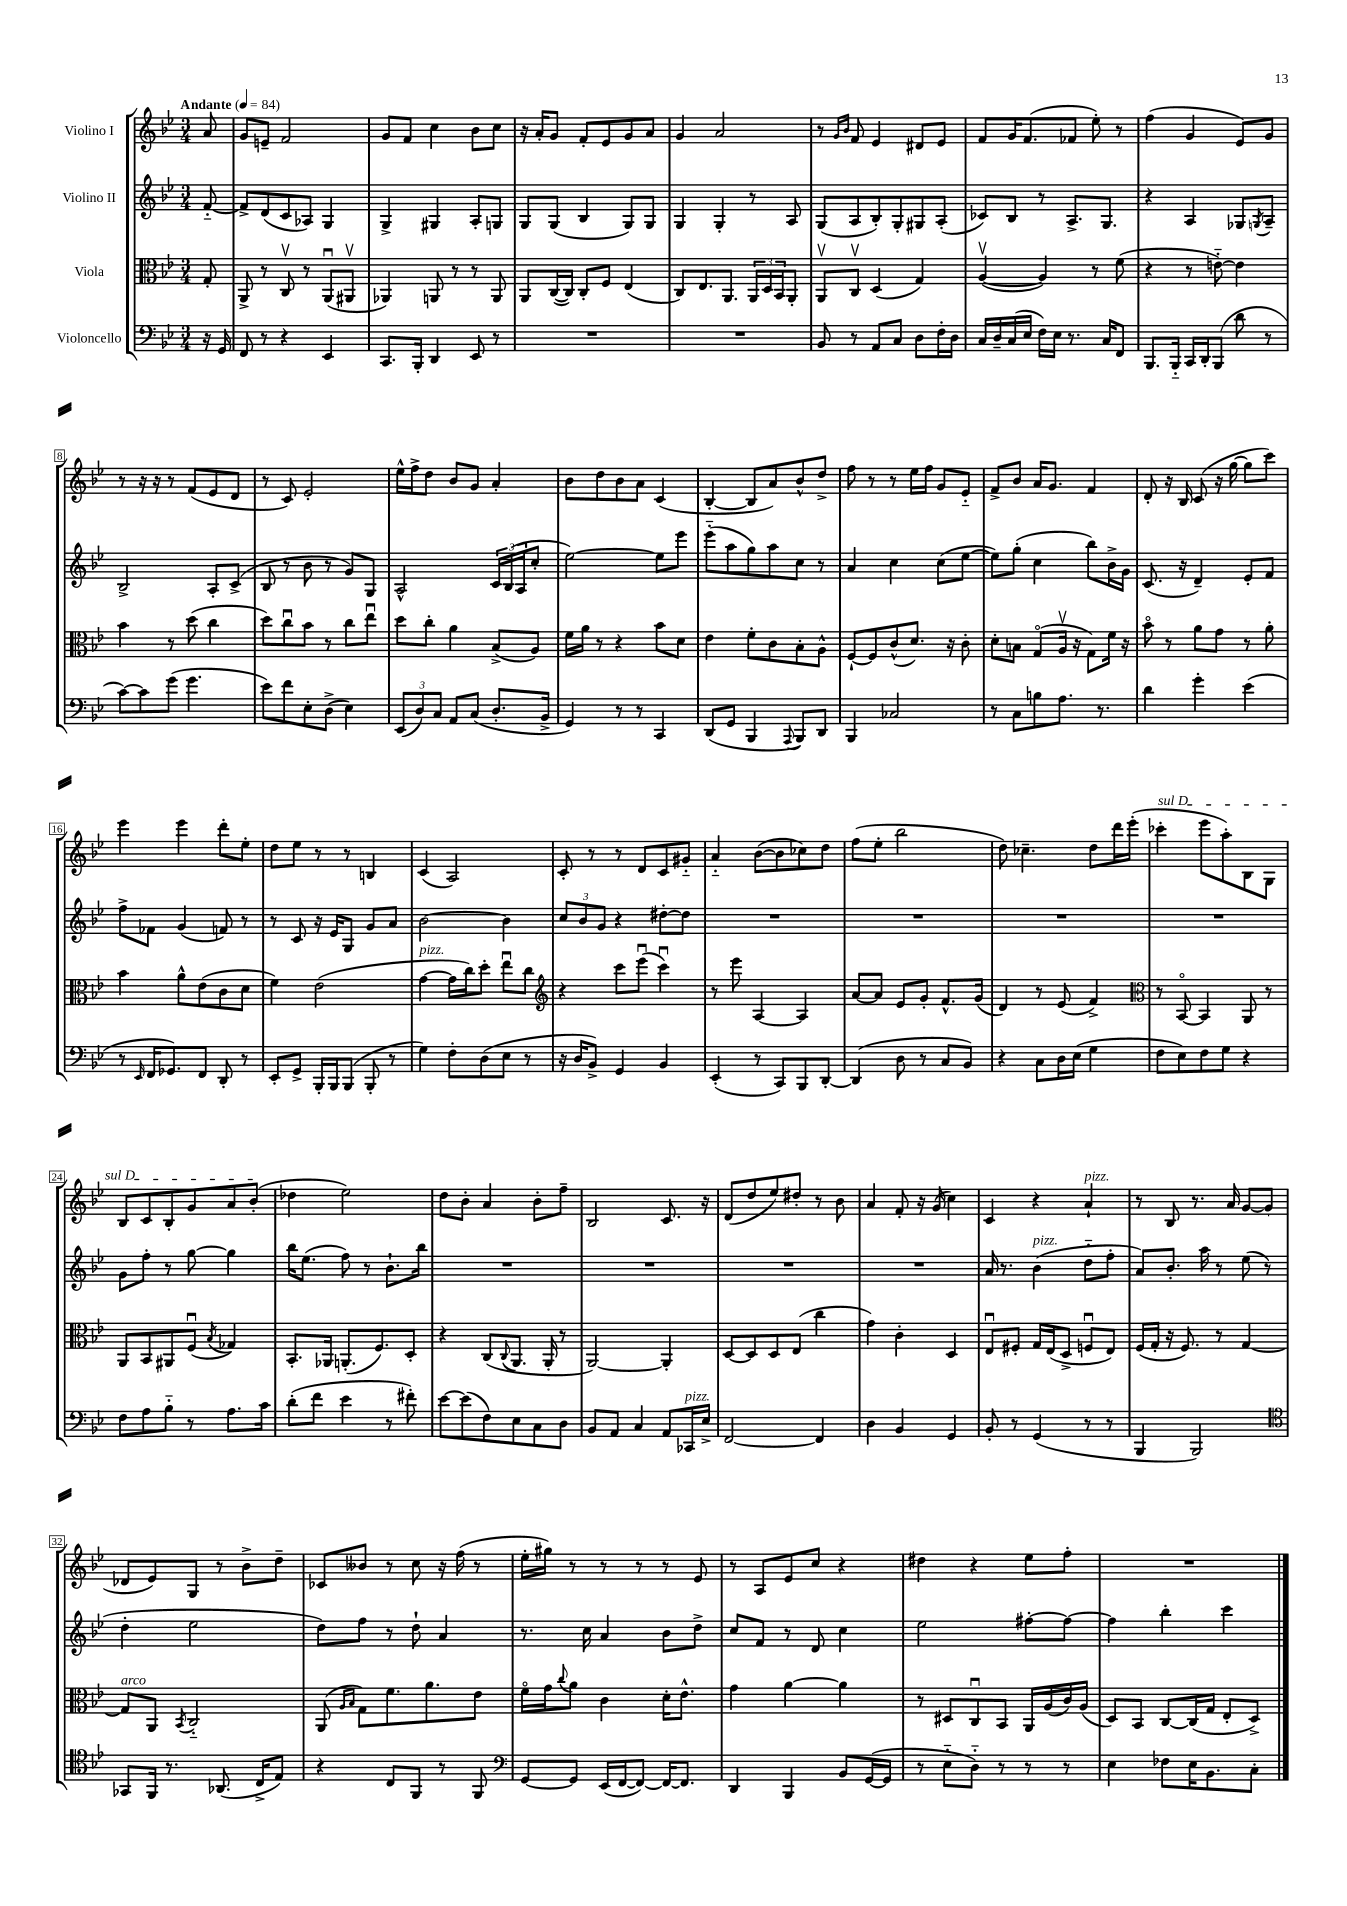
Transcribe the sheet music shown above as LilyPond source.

<<
\new StaffGroup <<
\new Staff = "s0" \with { instrumentName = "Violino I" } {
    \clef treble \key bes \major \numericTimeSignature \time 3/4 \partial 8 \tempo "Andante" 4 = 84
    a'8 |
    g'8 e'8-- f'2 |
    g'8 f'8 c''4 bes'8 c''8 |
    r16 a'16-. g'8 f'8-. ees'8 g'8 a'8 |
    g'4 a'2 |
    r8 \grace { g'16 bes'16 } f'8 ees'4 dis'8 ees'8 |
    f'8 g'16 f'8.( fes'8 ees''8-.) r8 |
    f''4( g'4 ees'8) g'8 |
    r8 r16 r16 r8 f'8( ees'8 d'8 |
    r8 c'8) ees'2-. |
    ees''16-^ f''16-> d''8 bes'8 g'8 a'4-. |
    bes'8 d''8 bes'8 a'8 c'4( |
    bes4~-. bes8 a'8) bes'8-^ d''8-> |
    f''8 r8 r8 ees''16 f''16 g'8 ees'8-_ |
    f'8-> bes'8 a'16 g'8. f'4 |
    d'8-. r16 bes16 c'8( r16 g''16~ g''8 c'''8) |
    ees'''4 ees'''4 d'''8-. ees''8-. |
    d''8 ees''8 r8 r8 b4 |
    c'4( a2) |
    c'8-. r8 r8 d'8 c'8 gis'8-_ |
    a'4-_ bes'8~( bes'8 ces''8) d''8 |
    f''8( ees''8-. bes''2 |
    d''8) ces''4.-- d''8 d'''16 ees'''16-.( |
    \once \override TextSpanner.bound-details.left.text = \markup { \italic "sul D" } ces'''4-.\startTextSpan ees'''8 a''8-.) bes8 g8 |
    bes8 c'8 bes8-. g'8 a'8 bes'8-.\stopTextSpan( |
    des''4 ees''2) |
    d''8 bes'8-. a'4 bes'8-. f''8-- |
    bes2 c'8. r16 |
    d'8( d''8 ees''8) dis''8-. r8 bes'8 |
    a'4 f'8-. r16 g'16( c''4) |
    c'4 r4 a'4-!^\markup { \italic "pizz." } |
    r8 bes8 r8. a'16 g'8~ g'8( |
    des'8 ees'8) g8 r8 bes'8-> d''8-- |
    ces'8 beses'8 r8 c''8 r16 f''16( r8 |
    ees''16-. gis''16) r8 r8 r8 r8 ees'8 |
    r8 a8 ees'8 c''8 r4 |
    dis''4 r4 ees''8 f''8-. |
    R2. \bar "|." |
}
\new Staff = "s1" \with { instrumentName = "Violino II" } {
    \clef treble \key bes \major \numericTimeSignature \time 3/4 \partial 8
    f'8~-_ |
    f'8-> d'8( c'8 aes8) g4 |
    g4-> gis4 a8-. g8 |
    g8 g8( bes4 g8) g8 |
    g4 g4-. r8 a8 |
    g8( a8 bes8-.) g8-. gis8 a8-.( |
    ces'8) bes8 r8 a8.-> g8. |
    r4 a4 ges8 \acciaccatura { g8 } a8-- |
    bes2-> a8-. c'8->( |
    bes8 r8 bes'8 r8 g'8) g8 |
    a2-^ \tuplet 3/2 { c'16 bes16( a16 } c''8-. |
    ees''2~) ees''8 ees'''8 |
    ees'''8-_( a''8 g''8) a''8 c''8 r8 |
    a'4 c''4 c''8( ees''8~ |
    ees''8) g''8-.( c''4 bes''8) bes'16-> g'16 |
    c'8.( r16 d'4--) ees'8-. f'8 |
    f''8-> fes'8 g'4( f'8) r8 |
    r8 c'8 r16 ees'16 g8 g'8 a'8 |
    bes'2~ bes'4 |
    \tuplet 3/2 { c''8 bes'8 g'8 } r4 dis''8~-. dis''8 |
    R2. |
    R2. |
    R2. |
    R2. |
    g'8 f''8-. r8 g''8~ g''4 |
    bes''16 ees''8.( f''8) r8 bes'8.-! bes''16 |
    R2. |
    R2. |
    R2. |
    R2. |
    a'16 r8. bes'4^\markup { \italic "pizz." }( d''8-_ f''8-. |
    a'8) bes'8.-. a''16 r8 ees''8( r8 |
    d''4-. ees''2 |
    d''8) f''8 r8 d''8-! a'4 |
    r8. c''16 a'4 bes'8 d''8-> |
    c''8 f'8 r8 d'8 c''4 |
    ees''2 fis''8~-. fis''8~ |
    fis''4 bes''4-. c'''4 \bar "|." |
}
\new Staff = "s2" \with { instrumentName = "Viola" } {
    \clef alto \key bes \major \numericTimeSignature \time 3/4 \partial 8
    g8-. |
    a,8-> r8 c8\upbow r8 a,8\downbow( ais,8\upbow |
    aes,4) a,8 r8 r8 a,8 |
    a,8 c16~( c16) c8-. f8 ees4( |
    c8) ees8. a,8. \tuplet 3/2 { a,16 d16 bes,16 } a,8-. |
    a,8\upbow c8\upbow d4( g4) |
    a4~\upbow( a4) r8 f'8( |
    r4 r8 e'8~-_) e'4 |
    bes'4 r8 d''8( c''4 |
    d''8) c''8\downbow bes'8 r8 c''8 ees''8\downbow |
    d''8 c''8-. a'4 bes8->( a8) |
    f'16 a'16 r8 r4 bes'8 d'8 |
    ees'4 f'8-. c'8 bes8-. a8-^ |
    f8~-! f8 c'8-^( d'8.) r16 c'8-. |
    d'8-. b8 g8\flageolet( a16\upbow r16 g8) f'16 r16 |
    bes'8\flageolet r8 a'8 g'8 r8 a'8-. |
    bes'4 a'8-^ ees'8( c'8 d'8 |
    f'4) ees'2( |
    g'4~^\markup { \italic "pizz." } g'16 c''16) d''8-. ees''8\downbow c''8 |
    \clef treble r4 c'''8 ees'''8\downbow( c'''4\downbow) |
    r8 ees'''8 a4~ a4 |
    a'8~ a'8 ees'8 g'8-. f'8.-^ g'16( |
    d'4) r8 ees'8( f'4->) |
    \clef alto r8 bes,8~\flageolet bes,4 a,8 r8 |
    a,8 bes,8 ais,8 f8\downbow( \acciaccatura { bes8 } ges4) |
    bes,8.-. aes,16 a,8.-.( f8.) d8-. |
    r4 c8( \appoggiatura { c8 } a,8. a,16-. r8 |
    a,2~) a,4-. |
    d8~ d8 d8 ees8( c''4 |
    g'4) c'4-. d4 |
    ees8\downbow fis8-. g16 ees16( d8-> f8\downbow ees8) |
    f16( g16-. r16 f8.) r8 g4~ |
    g8^\markup { \italic "arco" } a,8 \acciaccatura { bes,8 } c2-_ |
    a,8( \grace { a16 bes16 } g8) f'8. a'8. ees'8 |
    f'16\flageolet g'16 \appoggiatura { c''8 } a'8 c'4 d'16-. ees'8.-^ |
    g'4 a'4~ a'4 |
    r8 dis8 c8\downbow bes,8 a,16 a16( c'16) a16( |
    d8) bes,8 c8~ c16( g16 ees8-. d8->) \bar "|." |
}
\new Staff = "s3" \with { instrumentName = "Violoncello" } {
    \clef bass \key bes \major \numericTimeSignature \time 3/4 \partial 8
    r16 g,16 |
    f,8 r8 r4 ees,4 |
    c,8. bes,,16-. d,4 ees,8 r8 |
    R2. |
    R2. |
    bes,8 r8 a,8 c8 d8 f16-. d16 |
    c16 d16-- c16( ees16 f16) ees16 r8. c16 f,8 |
    bes,,8. bes,,16-_ c,16 d,16-. bes,,8( d'8 r8 |
    c'8~) c'8 g'8( g'4. |
    ees'8) f'8 ees8-. d8->( ees4) |
    \tuplet 3/2 { ees,8( d8) c8 } a,8 c8( d8.-. bes,16-> |
    g,4) r8 r8 c,4 |
    d,8( g,8 bes,,4 \appoggiatura { a,,8 } bes,,8) d,8 |
    bes,,4 ces2 |
    r8 c8 b8 a8. r8. |
    d'4 g'4-. ees'4( |
    r8 \grace { ees,16 } f,16 ges,8.) f,8 d,8-. r8 |
    ees,8-. g,8-> bes,,16-. bes,,16 bes,,8( bes,,8-. r8 |
    g4) f8-. d8( ees8 r8 |
    r16 d16 bes,8->) g,4 bes,4 |
    ees,4-.( r8 c,8) bes,,8 d,8~-. |
    d,4( d8 r8 c8 bes,8) |
    r4 c8 d16 ees16( g4 |
    f8 ees8) f8 g8 r4 |
    f8 a8 bes8-_ r8 a8. c'16 |
    d'8-.( f'8 ees'4 r8 fis'8-.) |
    ees'8~ ees'8( f8) ees8 c8 d8 |
    bes,8 a,8 c4 a,8 ces,16^\markup { \italic "pizz." } ees16-> |
    f,2~ f,4 |
    d4 bes,4 g,4 |
    bes,8-. r8 g,4( r8 r8 |
    bes,,4 bes,,2) |
    \clef tenor ges,8 f,16 r8. aes,8.( c16-> ees8) |
    r4 c8 f,8 r8 f,8 |
    \clef bass g,8~ g,8 ees,16( f,16~ f,8~) f,16~ f,8. |
    d,4 bes,,4 bes,8 g,16~( g,16 |
    r8 ees8-_ d8-_) r8 r8 r8 |
    ees4 fes8 ees16 bes,8. c8-. \bar "|." |
}
>>
>>
\layout { \context { \Score \override BarNumber.stencil = #(make-stencil-boxer 0.1 0.3 ly:text-interface::print) } }
